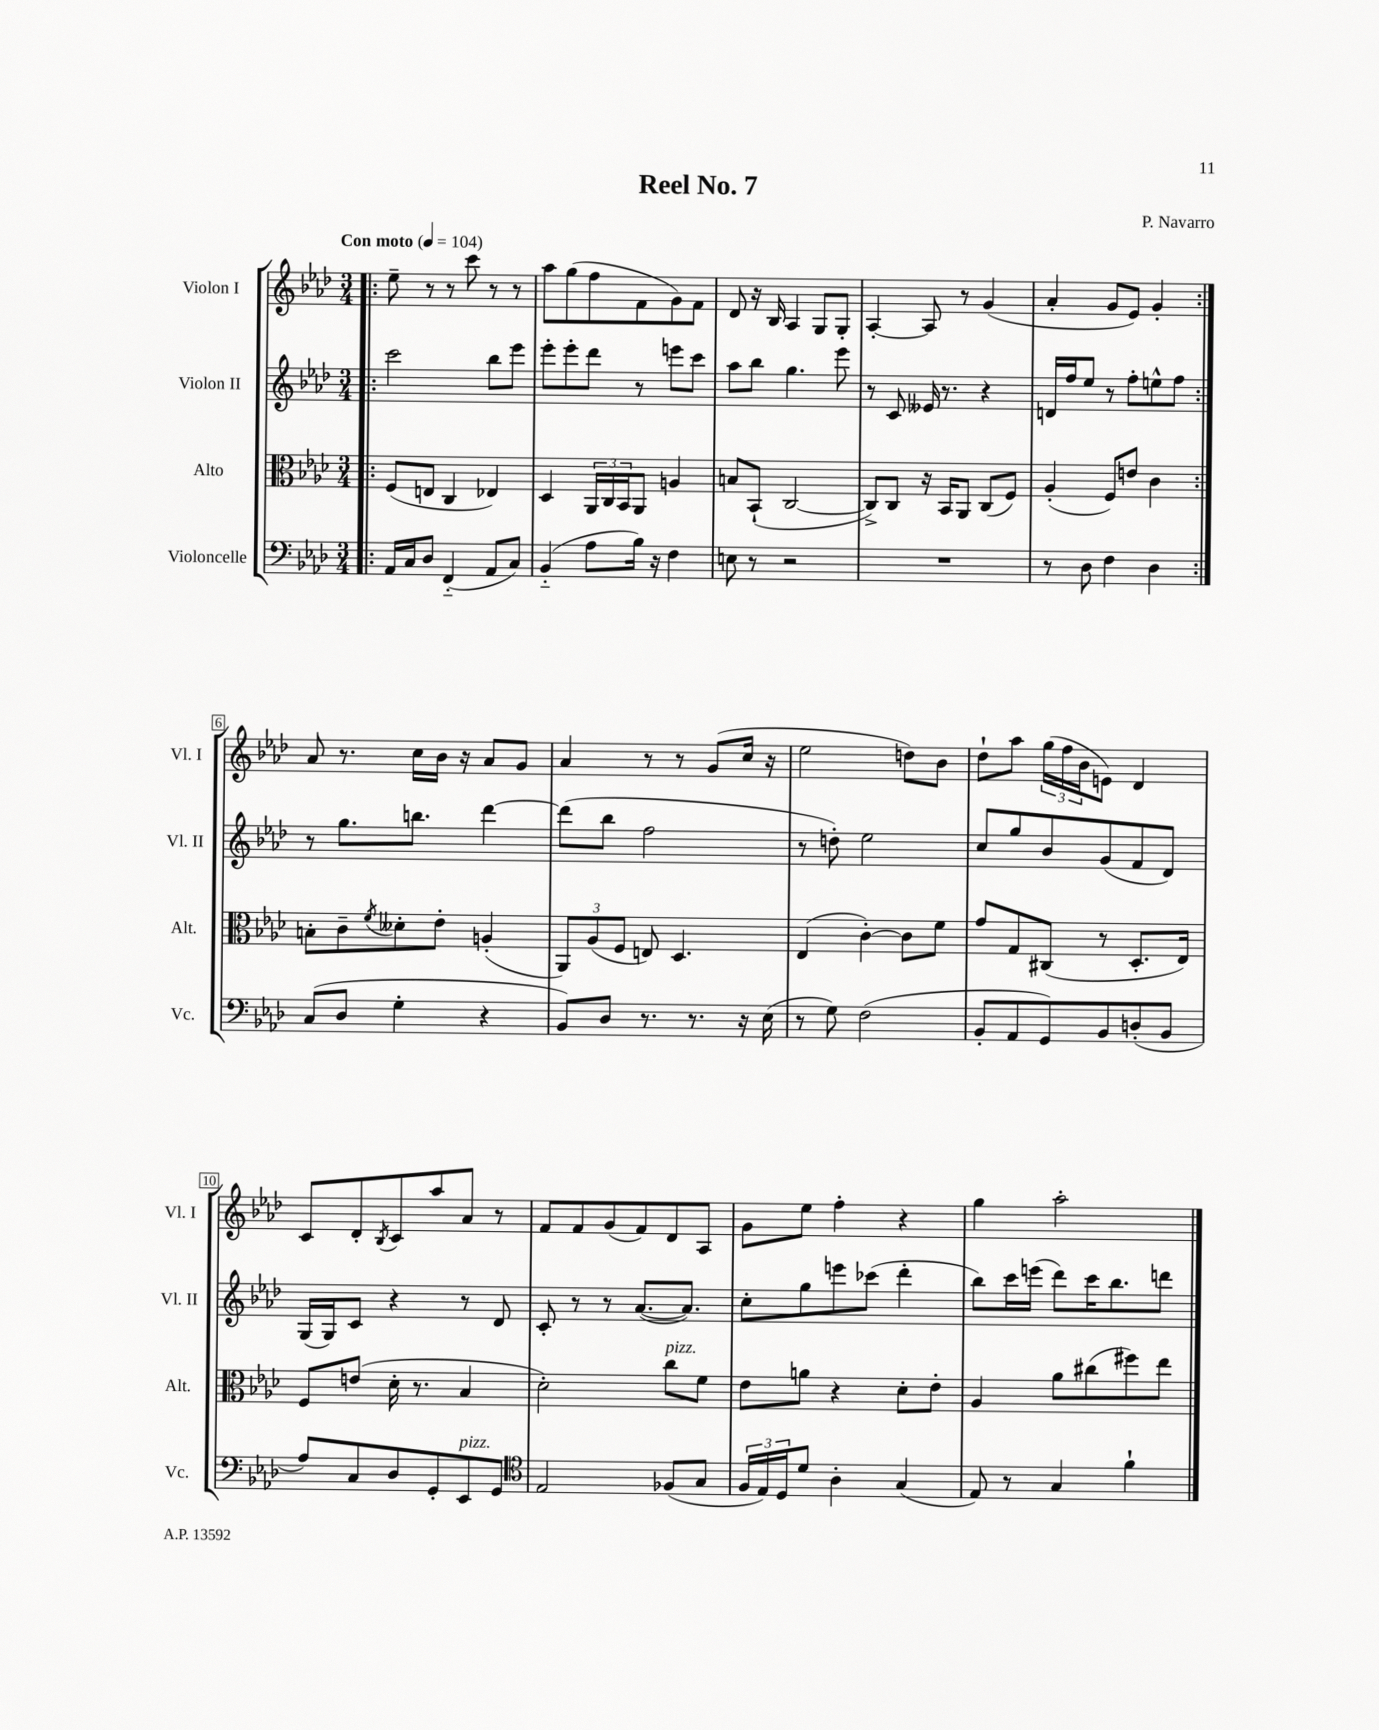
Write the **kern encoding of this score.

**kern	**kern	**kern	**kern
*staff4	*staff3	*staff2	*staff1
*clefF4	*clefC3	*clefG2	*clefG2
*k[b-e-a-d-]	*k[b-e-a-d-]	*k[b-e-a-d-]	*k[b-e-a-d-]
*M3/4	*M3/4	*M3/4	*M3/4
*MM104	*MM104	*MM104	*MM104
=!|:	=!|:	=!|:	=!|:
16AA-/LL	(8F/L	2ccc\	8ee-~\
16C/J	.	.	.
8D-/J	8E/J	.	8r
(4FF'~/	4C/	.	8r
.	.	.	8ccc\
8AA-/L	4E-/)	8bb-\L	8r
8C/J)	.	8eee-\J	8r
=	=	=	=
(4BB-'~/	4D-/	8eee-'\L	8aa-\L
.	.	8eee-'\	(8gg\
8A-\L	24AA-/LL	8ddd-\J	8ff\
.	24C/	.	.
.	24BB-/J	.	.
16B-\Jk)	8AA-/J	8r	8f\
16r	.	.	.
4F\	4A/	8eee\L	8g\)
.	.	8ccc\J	8f\J
=	=	=	=
8E\	8B/L	8aa-\L	8d-/
8r	(8BB-`/J	8bb-\J	16r
.	.	.	16B-/
2r	[2C/	4.gg\	4A-/
.	.	.	8G/L
.	.	8eee-\	8G'/J
=	=	=	=
2.r	8C^/]L)	8r	[4A-'/
.	8C/J	8c/	.
.	16r	16e--/	8A-/]
.	16BB-/LK	8.r	.
.	8AA-/J	.	8r
.	(8C/L	4r	(4g/
.	8F/J)	.	.
=	=	=	=
8r	(4A-'/	16d/LL	4a-'/
.	.	16ff/J	.
8D-\	.	8ee-/J	.
4F\	8F/L)	8r	8g/L
.	8e/J	8ff'\L	8e-/J)
4D-\	4c\	8ee^^\	4g'/
.	.	8ff\J	.
=:|!	=:|!	=:|!	=:|!
(8C/L	8B'\L	8r	8a-/
8D-/J	8c~\	8.gg\L	8.r
.	8qf/	.	.
4G'\	8d--'\	.	.
.	.	8.bb\J	16cc\LL
.	8e-'\J	.	16b-\JJ
.	.	.	16r
4r	(4A'/	[4ddd-\	8a-/L
.	.	.	8g/J
=	=	=	=
8BB-/L)	12AA-/L)	(8ddd-\]L	4a-/
.	(12A-/	.	.
8D-/J	.	8bb-\J	.
.	12F/J	.	.
8.r	8E/)	2ff\	8r
.	4.D-/	.	8r
8.r	.	.	.
.	.	.	(8g/L
16r	.	.	16cc/Jk
(16E-\	.	.	16r
=	=	=	=
8r	(4E-/	8r	2ee-\
8G\)	.	8dd'\)	.
(2F\	[4c'\)	2ee-\	.
.	8c\]L	.	8dd\L)
.	8f\J	.	8b-\J
=	=	=	=
8BB-'/L	8g/L	8cc/L	8dd-`\L
8AA-/	8G/	8gg/	8aa-\J
8GG/)	(8C#/J	8b-/	(24gg\LL
.	.	.	24ff\
.	.	.	24b-\J
8BB-/	8r	(8g/	8e\J)
(8D'/	8.D-'/L	8f/	4d-/
8BB-/J	.	8d-/J)	.
.	16E-/Jk)	.	.
=	=	=	=
8A-/L)	8F/L	(16G/LL	8c/L
.	.	16G/J)	.
8C/	(8e/J	8c/J	8d-'/
.	.	.	8qB-/
8D-/	16d-'\	4r	8c/
.	8.r	.	.
8GG'/	.	.	8aa-/
8EE-/	4B-/	8r	8a-/J
8GG/J	.	8d-/	8r
=	=	=	=
*clefC4	*	*	*
2E-/	2d-'\)	8c'/	8f/L
.	.	8r	8f/
.	.	8r	(8g/
.	.	([8.a-/L	8f/)
(8F-/L	8cc\L	.	8d-/
.	.	8.a-/]J)	.
8G/J	8f\J	.	8A-/J
=	=	=	=
24F/LL	8e-\L	8cc'\L	8g\L
24E-/)	.	.	.
24D-/J	.	.	.
8d-/J	8a\J	8gg\	8ee-\J
4A-'\	4r	8eee\	4ff'\
.	.	(8ccc-\J	.
(4G/	8d-'\L	4ddd-'\	4r
.	8e-'\J	.	.
=	=	=	=
8E-/)	4A-/	8bb-\L)	4gg\
8r	.	16ccc\L	.
.	.	(16eee\JJ	.
4G/	8a-\L	8ddd-\L)	2aa-'\
.	(8cc#\	16ccc\K	.
.	.	8.bb-\	.
4f`\	8ff#\)	.	.
.	8ee-\J	8ddd\J	.
==	==	==	==
*-	*-	*-	*-
